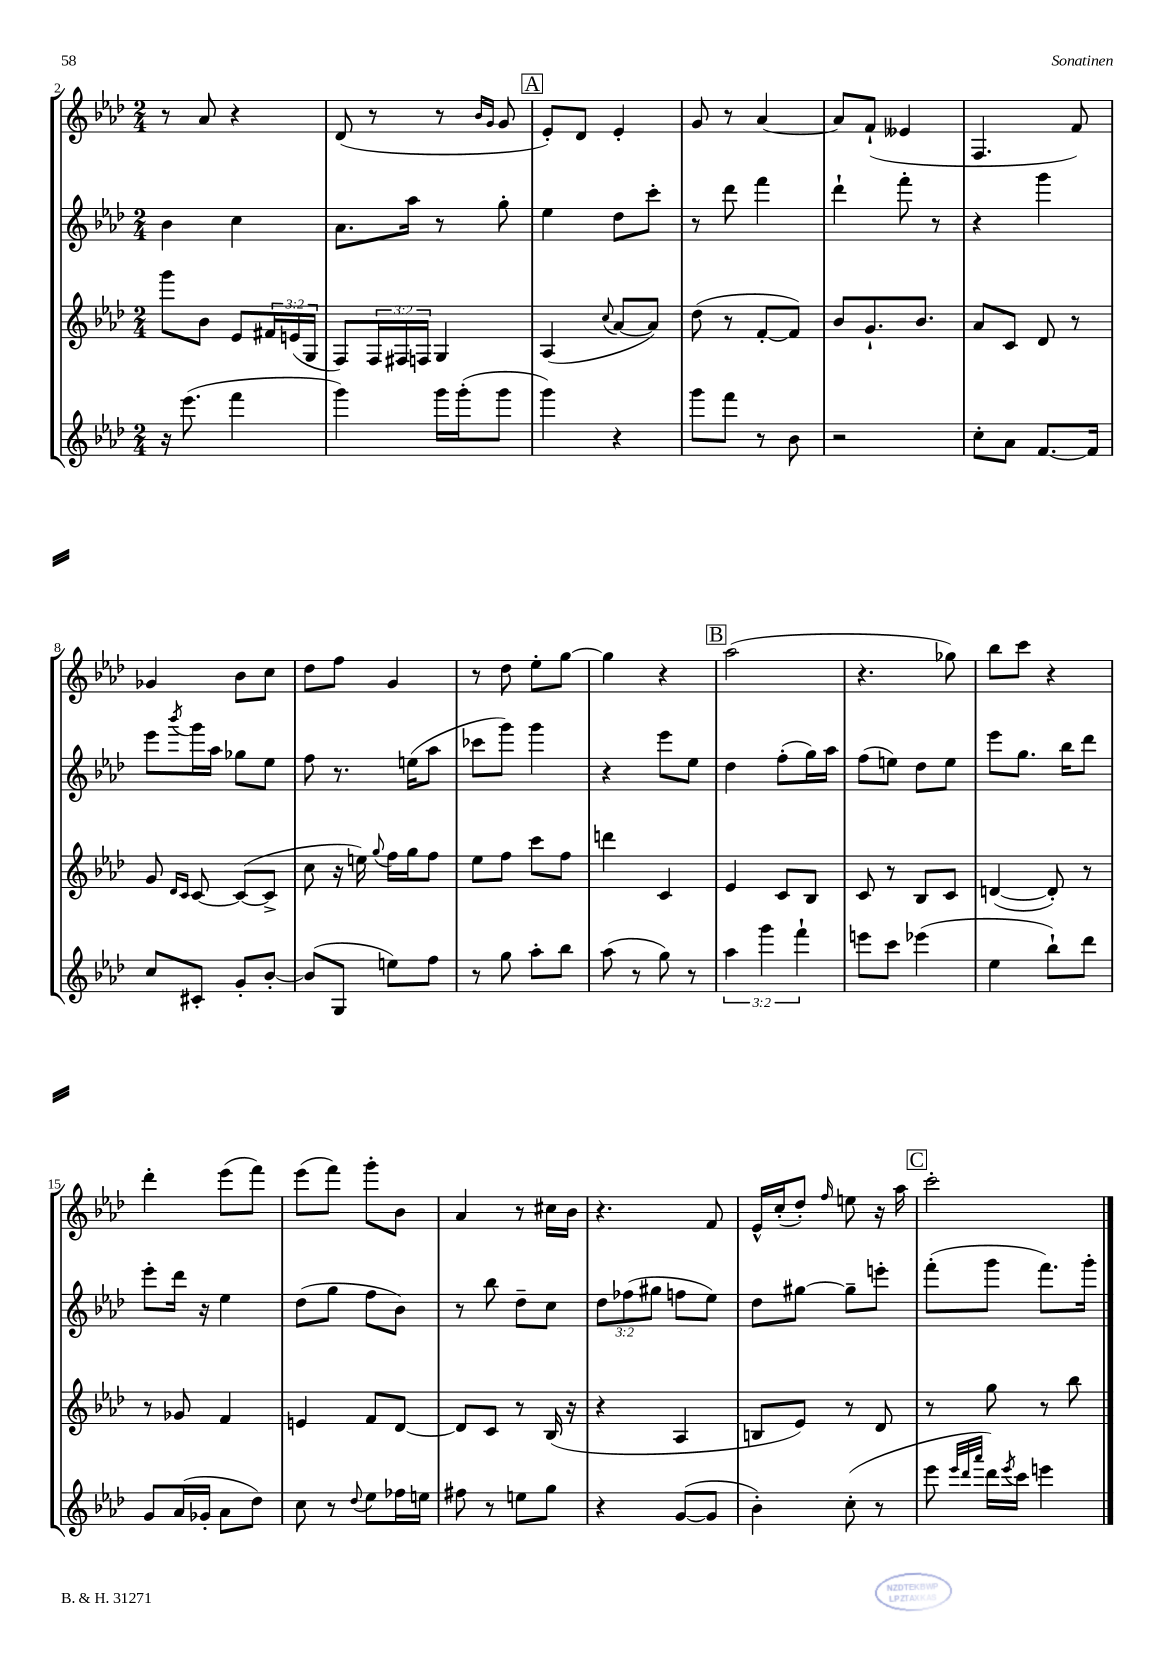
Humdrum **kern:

**kern	**kern	**kern	**kern
*staff4	*staff3	*staff2	*staff1
*clefG2	*clefG2	*clefG2	*clefG2
*k[b-e-a-d-]	*k[b-e-a-d-]	*k[b-e-a-d-]	*k[b-e-a-d-]
*M2/4	*M2/4	*M2/4	*M2/4
16r	8ggg	4b-	8r
(8.eee-	.	.	.
.	8b-	.	8a-
4fff	8e-	4cc	4r
.	24f#	.	.
.	(24e	.	.
.	24G	.	.
=	=	=	=
4ggg)	8F)	8.a-	(8d-
.	24F	.	8r
.	24F#	.	.
.	.	16aa-	.
.	24F	.	.
16ggg	4G	8r	8r
(16ggg'	.	.	.
.	.	.	16qqb-
.	.	.	16qqg
8ggg	.	8gg'	8g
=	=	=	=
4ggg)	(4A-	4ee-	8e-')
.	.	.	8d-
.	8qqcc	.	.
4r	[8a-	8dd-	4e-'
.	8a-])	8ccc'	.
=	=	=	=
8ggg	(8dd-	8r	8g
8fff	8r	8ddd-	8r
8r	[8f'	4fff	[4a-
8b-	8f])	.	.
=	=	=	=
2r	8b-	4ddd-`	8a-]
.	8.g`	.	(8f`
.	.	8fff'	4e--
.	8.b-	.	.
.	.	8r	.
=	=	=	=
8cc'	8a-	4r	4.F
8a-	8c	.	.
[8.f	8d-	4ggg	.
.	8r	.	8f)
16f]	.	.	.
=	=	=	=
8cc	8g	8eee-	4g-
.	16qqd-	.	.
.	16qqc	8qbbb-	.
8c#'	[8c	16ggg	.
.	.	16aa-	.
8g'	(8c_	8gg-	8b-
[8b-'	8c^]	8ee-	8cc
=	=	=	=
(8b-]	8cc	8ff	8dd-
8G	16r	8.r	8ff
.	16ee)	.	.
.	8qqgg	.	.
8ee)	16ff	.	4g
.	16gg	(16ee	.
8ff	8ff	8aa-	.
=	=	=	=
8r	8ee-	8ccc-	8r
8gg	8ff	8ggg)	8dd-
8aa-'	8ccc	4ggg	8ee-'
8bb-	8ff	.	[8gg
=	=	=	=
(8aa-	4ddd	4r	4gg]
8r	.	.	.
8gg)	4c	8eee-	4r
8r	.	8ee-	.
=	=	=	=
6aa-	4e-	4dd-	(2aa-
6ggg	.	.	.
.	8c	(8ff'	.
6fff`	.	.	.
.	8B-	16gg)	.
.	.	16aa-	.
=	=	=	=
8eee	8c	(8ff	4.r
8ccc	8r	8ee)	.
(4eee-	8B-	8dd-	.
.	8c	8ee	8gg-)
=	=	=	=
4ee-	([4d	8eee-	8bb-
.	.	8.gg	8ccc
8bb-`)	8d'])	.	4r
.	.	16bb-	.
8ddd-	8r	8ddd-	.
=	=	=	=
8g	8r	8eee-'	4ddd-'
(16a-	8g-	16ddd-	.
16g-'	.	16r	.
8a-	4f	4ee-	(8eee-
8dd-)	.	.	8fff)
=	=	=	=
8cc	4e	(8dd-	(8eee-
8r	.	8gg	8fff)
8qqdd-	.	.	.
8ee-	8f	8ff	8ggg'
16ff-	[8d-	8b-)	8b-
16ee	.	.	.
=	=	=	=
8ff#	8d-]	8r	4a-
8r	8c	8bb-	.
8ee	8r	8dd-~	8r
8gg	(16B-	8cc	16cc#
.	16r	.	16b-
=	=	=	=
4r	4r	12dd-	4.r
.	.	(12ff-	.
.	.	12gg#	.
([8g	4A-	8ff	.
8g]	.	8ee-)	8f
=	=	=	=
4b-')	8B	8dd-	16e-^^
.	.	.	(16cc'
.	8e-)	[8gg#	8dd-')
.	.	.	16qqff
(8cc'	8r	8gg#~]	8ee
8r	8d-	8eee'	16r
.	.	.	16aa-
=	=	=	=
8eee-	8r	(8fff'	2ccc'
32qqeee-	.	.	.
32qqddd-	.	.	.
32qqaaa-	.	.	.
16ddd-)	8gg	8ggg	.
8qeee-	.	.	.
16ccc	.	.	.
4eee	8r	8.fff)	.
.	8bb-	.	.
.	.	16ggg'	.
==	==	==	==
*-	*-	*-	*-
